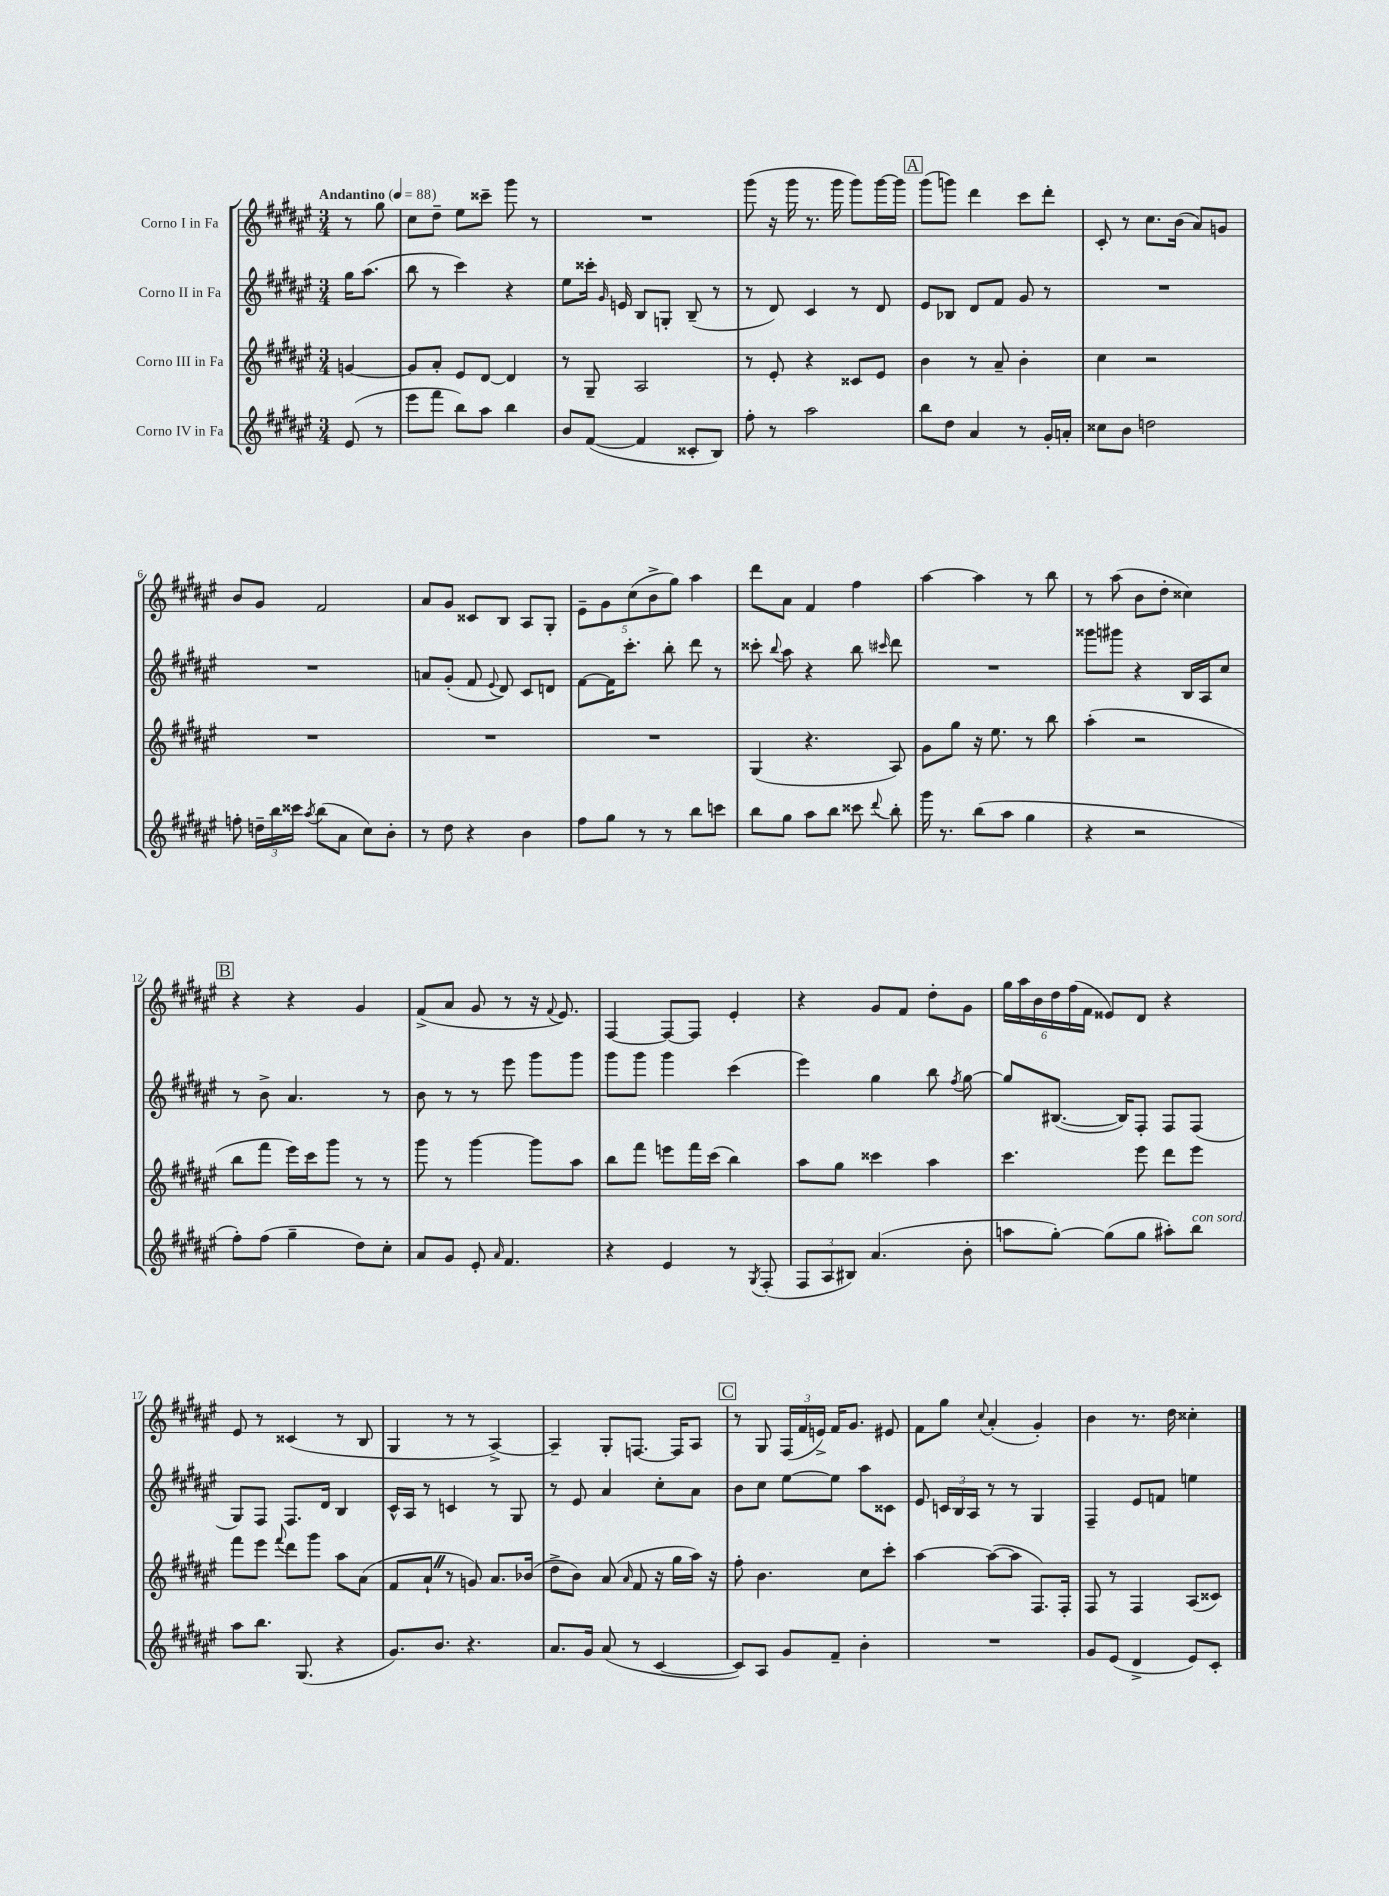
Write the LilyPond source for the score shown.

<<
\new StaffGroup <<
\new Staff = "s0" \with { instrumentName = "Corno I in Fa" } {
    \clef treble \key fis \major \numericTimeSignature \time 3/4 \partial 4 \tempo "Andantino" 4 = 88
    \autoBeamOff r8 gis''8 |
    cis''8[ dis''8]-- eis''8[ cisis'''8]-- gis'''8 r8 |
    R2. |
    gis'''8( r16 gis'''16 r8. gis'''16 gis'''8[) gis'''16~ gis'''16] |
    \mark \markup { \box "A" } gis'''8[( g'''8]) dis'''4 cis'''8[ dis'''8]-. |
    cis'8-. r8 cis''8.[ b'16]( ais'8[) g'8] |
    b'8[ gis'8] fis'2 |
    ais'8[ gis'8] cisis'8[ b8] ais8[ gis8]-. |
    \tuplet 5/4 { eis'8[-- gis'8 cis''8( b'8-> gis''8]) } ais''4 |
    dis'''8[ ais'8] fis'4 fis''4 |
    ais''4~ ais''4 r8 b''8 |
    r8 ais''8( b'8[ dis''8]-. cisis''4) |
    \mark \markup { \box "B" } r4 r4 gis'4 |
    fis'8[->( ais'8] gis'8 r8 r16 \appoggiatura { fis'8 } eis'8.) |
    fis4~ fis8[~ fis8] eis'4-. |
    r4 gis'8[ fis'8] dis''8[-. gis'8] |
    \tuplet 6/4 { gis''16[ ais''16 b'16 dis''16 fis''16( fis'16] } eisis'8[) dis'8] r4 |
    eis'8 r8 cisis'4( r8 b8 |
    gis4 r8 r8 ais4~->) |
    ais4-- gis8[-. f8.]~ f16[ ais8] |
    \mark \markup { \box "C" } r8 gis8 \tuplet 3/2 { fis16[( fis'16 e'16]->) } fis'16[ gis'8.] eis'8 |
    fis'8[ gis''8] \appoggiatura { cis''8 } ais'4-.( gis'4-.) |
    b'4 r8. dis''16 cisis''4-. \bar "|." |
}
\new Staff = "s1" \with { instrumentName = "Corno II in Fa" } {
    \clef treble \key fis \major \numericTimeSignature \time 3/4 \partial 4
    \autoBeamOff gis''16[ ais''8.]( |
    b''8 r8 cis'''4) r4 |
    eis''8[ cisis'''16]-. \grace { gis'16 } e'16 b8[ g8]-. b8--( r8 |
    r8 dis'8) cis'4 r8 dis'8 |
    \mark \markup { \box "A" } eis'8[ bes8] dis'8[ fis'8] gis'8 r8 |
    R2. |
    R2. |
    a'8[ gis'8]-.( fis'8 \appoggiatura { eis'8 } dis'8) cis'8[ d'8] |
    fis'8[~ fis'16 cis'''8.]-. b''8-. dis'''8 r8 |
    cisis'''8-. \appoggiatura { b''8 } ais''8 r4 b''8 \grace { cis'''16 } dis'''8 |
    R2. |
    gisis'''8[ gis'''8] r4 b16[ ais16 cis''8] |
    \mark \markup { \box "B" } r8 b'8-> ais'4. r8 |
    b'8 r8 r8 eis'''8 gis'''8[ gis'''8] |
    gis'''8[ gis'''8] gis'''4 cis'''4( |
    eis'''4) gis''4 b''8 \acciaccatura { fis''8 } gis''8~ |
    gis''8[ bis8.]~( bis16[) fis8]-. fis8[ fis8]( |
    gis8[) fis8] fis8.[ dis'16] b4 |
    cis'16[-^ ais16] r8 c'4 r8 gis8 |
    r8 eis'8 ais'4 cis''8[-. ais'8] |
    \mark \markup { \box "C" } b'8[ cis''8] eis''8[~ eis''8] ais''8[ cisis'8] |
    eis'8 \tuplet 3/2 { c'16[ b16 ais16] } r8 r8 gis4 |
    fis4-- eis'8[ f'8] e''4 \bar "|." |
}
\new Staff = "s2" \with { instrumentName = "Corno III in Fa" } {
    \clef treble \key fis \major \numericTimeSignature \time 3/4 \partial 4
    \autoBeamOff g'4~ |
    g'8[ ais'8]-. eis'8[ dis'8]~ dis'4 |
    r8 gis8-- ais2 |
    r8 eis'8-. r4 cisis'8[ eis'8] |
    \mark \markup { \box "A" } b'4 r8 ais'8-- b'4-. |
    cis''4 r2 |
    R2. |
    R2. |
    R2. |
    gis4( r4. ais8) |
    gis'8[ gis''8] r16 eis''8. r8 b''8 |
    ais''4-.( r2 |
    \mark \markup { \box "B" } b''8[ fis'''8] eis'''16[) cis'''16 gis'''8] r8 r8 |
    gis'''8 r8 gis'''4~ gis'''8[ ais''8] |
    b''8[ fis'''8] e'''8[ fis'''16 cis'''16]( b''4) |
    ais''8[ gis''8] cisis'''4 ais''4 |
    cis'''4. eis'''8 dis'''8[ eis'''8] |
    fis'''8[ eis'''8] \appoggiatura { fis'''8 } dis'''8[ gis'''8] ais''8[ ais'8]( |
    fis'8[ ais'8]-! \once \override BreathingSign.text = \markup { \musicglyph "scripts.caesura.straight" } \breathe r8 g'8) ais'8.[ bes'16]( |
    dis''8[-> b'8]) ais'8( \grace { ais'16 } fis'8 r16 gis''16[ ais''16]) r16 |
    \mark \markup { \box "C" } fis''8-. b'4. cis''8[ cis'''8]-. |
    ais''4~ ais''8[~( ais''8] fis8.[) fis16]-. |
    fis8 r8 fis4 ais8[( cisis'8]) \bar "|." |
}
\new Staff = "s3" \with { instrumentName = "Corno IV in Fa" } {
    \clef treble \key fis \major \numericTimeSignature \time 3/4 \partial 4
    \autoBeamOff eis'8( r8 |
    eis'''8[ fis'''8] b''8[) ais''8] b''4 |
    b'8[ fis'8]~( fis'4 cisis'8[-. b8]) |
    fis''8-. r8 ais''2 |
    \mark \markup { \box "A" } b''8[ dis''8] ais'4 r8 gis'16[-. a'16]-. |
    cisis''8[ b'8] d''2 |
    f''8-. \tuplet 3/2 { d''16[-- b''16 cisis'''16] } \acciaccatura { ais''8 } b''8[( ais'8] cis''8[) b'8]-. |
    r8 dis''8 r4 b'4 |
    fis''8[ gis''8] r8 r8 b''8[ c'''8] |
    b''8[ gis''8] ais''8[ b''8] cisis'''8 \appoggiatura { dis'''8 } b''8-. |
    gis'''16 r8. b''8[( ais''8] gis''4 |
    r4 r2 |
    \mark \markup { \box "B" } fis''8[-.) fis''8]( gis''4-- dis''8[) cis''8]-. |
    ais'8[ gis'8] eis'8-. \grace { ais'16 } fis'4. |
    r4 eis'4 r8 \acciaccatura { gis8 } fis8-.( |
    \tuplet 3/2 { fis8[ ais8 bis8]) } ais'4.( b'8-. |
    a''8[ gis''8]~-.) gis''8[( gis''8] ais''8[-.) b''8]^\markup { \italic "con sord." } |
    ais''8[ b''8.] gis8.( r4 |
    gis'8.[) b'8.] r4. |
    ais'8.[ gis'16] ais'8( r8 cis'4~ |
    \mark \markup { \box "C" } cis'8[) ais8] gis'8[ fis'8]-- b'4-. |
    R2. |
    gis'8[ eis'8]( dis'4-> eis'8[) cis'8]-. \bar "|." |
}
>>
>>
